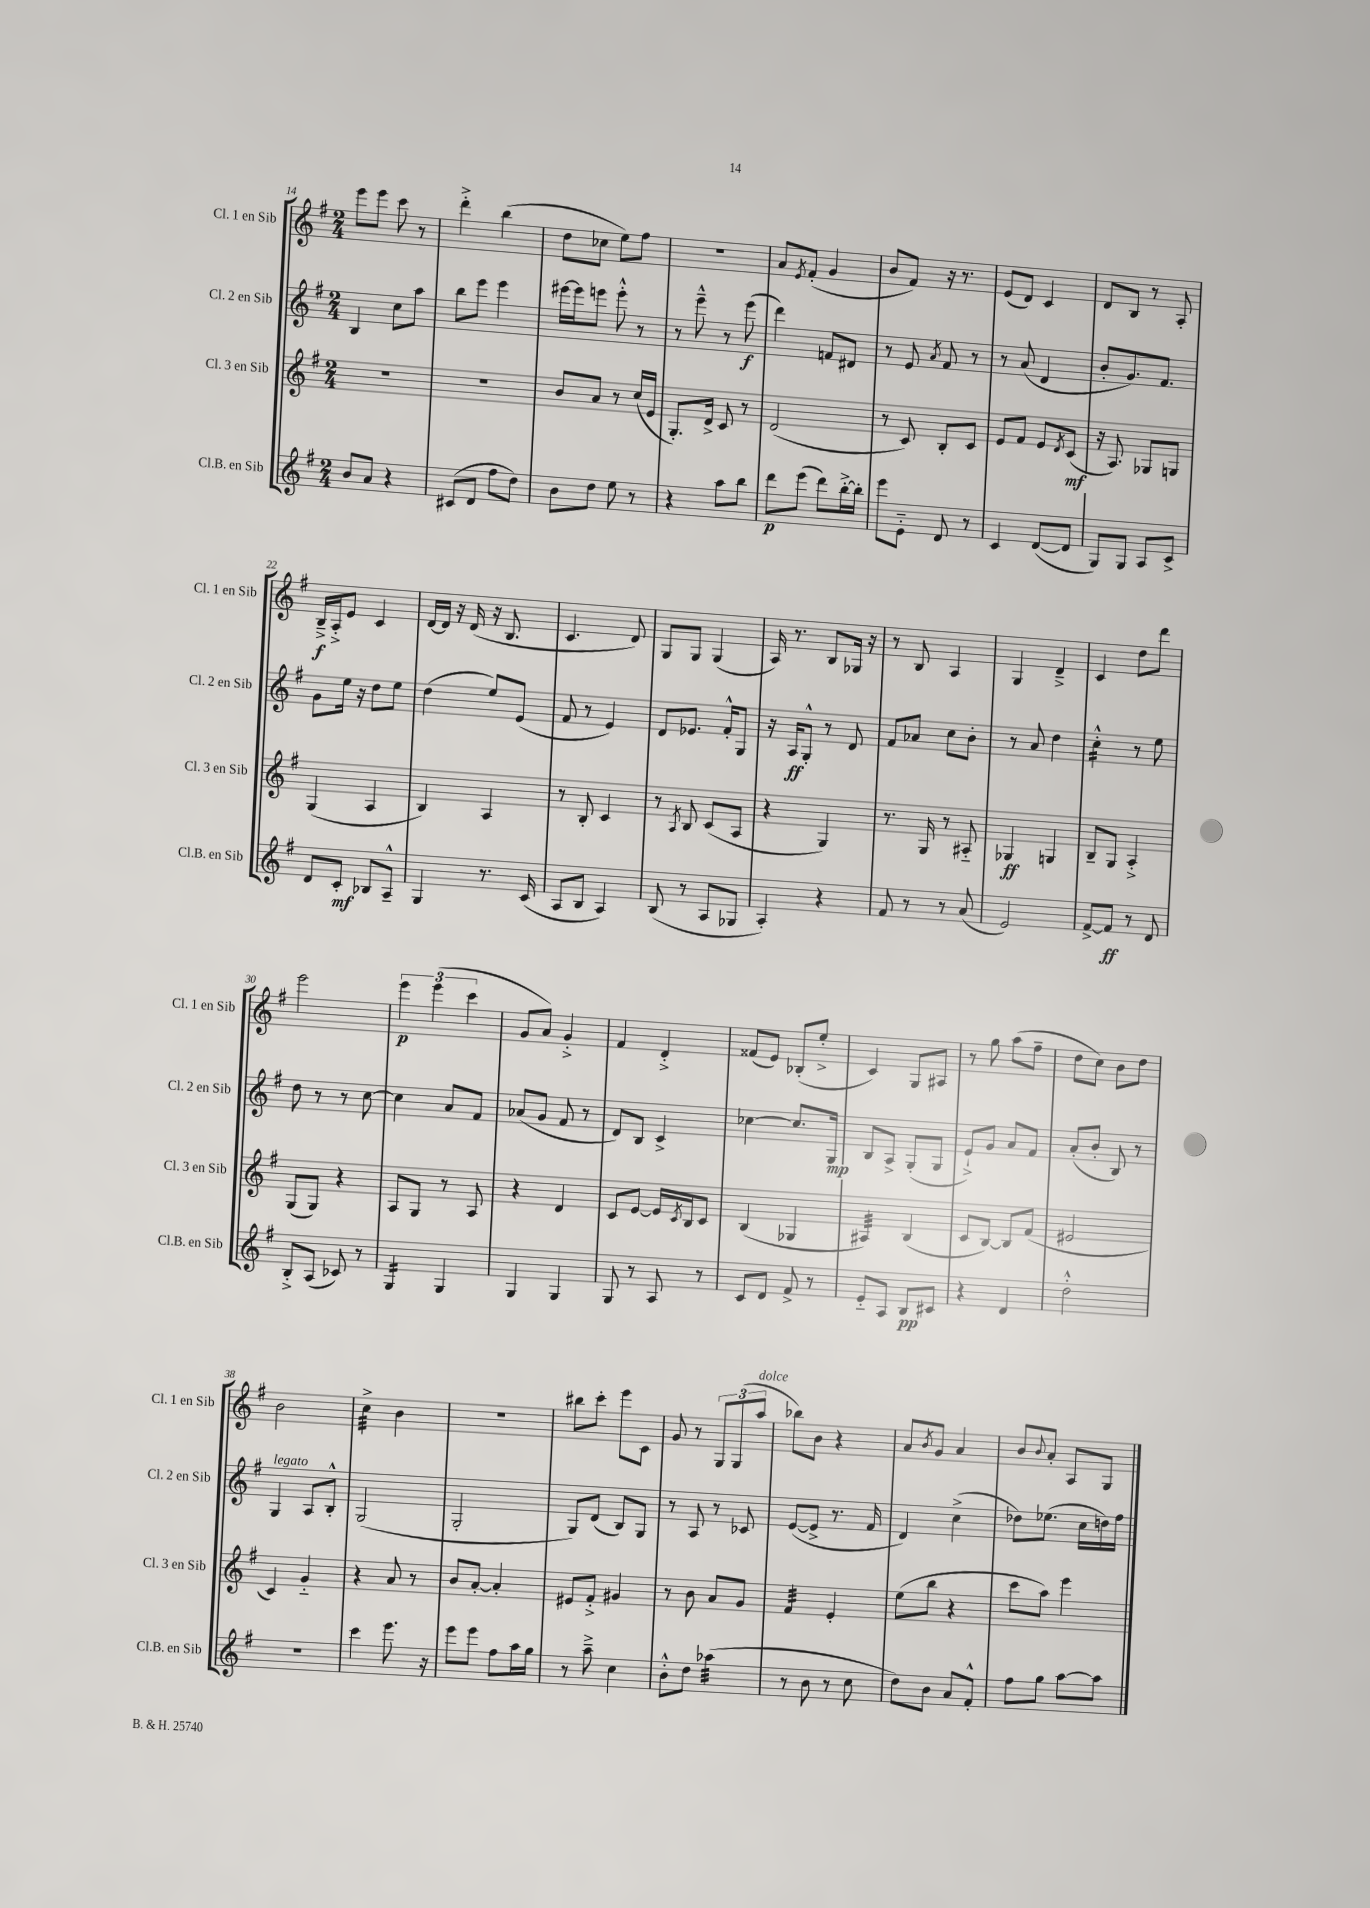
<<
\new StaffGroup <<
\new Staff = "s0" \with { instrumentName = "Cl. 1 en Sib" shortInstrumentName = "Cl. 1 en Sib" } {
    \clef treble \key g \major \numericTimeSignature \time 2/4
    e'''8 e'''8 c'''8 r8 |
    d'''4-.-> b''4( |
    d''8 ces''8 e''8) fis''8 |
    R2 |
    a'8 \acciaccatura { e'8 } fis'8-.( g'4 |
    b'8 fis'8) r16 r8. |
    e'8( d'8) c'4 |
    d'8 b8 r8 a8-. |
    b16--->\f a16-.-> e'8 c'4 |
    d'16~ d'16 r16 d'16( r16 b8. |
    c'4. d'8) |
    g8 g8 g4( |
    a16) r8. b8 ges16 r16 |
    r8 b8 a4 |
    g4 d'4---> |
    c'4 d''8 d'''8 |
    e'''2 |
    \tuplet 3/2 { e'''4\p e'''4( c'''4 } |
    g'8 a'8) g'4-.-> |
    fis'4 d'4-.-> |
    fisis'8( e'8) bes8-.( e''8-.-> |
    c'4) g8 ais8 |
    r8 g''8 a''8( fis''8-- |
    d''8 c''8) b'8 d''8 |
    b'2 |
    c''4:32-> b'4 |
    R2 |
    bis''8 c'''8-. e'''8 c'8 |
    g'8 r8 \tuplet 3/2 { g8 g8( a''8^\markup { \italic "dolce" } } |
    bes''8) b'8 r4 |
    a'8 \acciaccatura { b'8 } g'8 a'4 |
    b'8 \appoggiatura { b'8 } a'8-. a8 g8 \bar "|." |
}
\new Staff = "s1" \with { instrumentName = "Cl. 2 en Sib" shortInstrumentName = "Cl. 2 en Sib" } {
    \clef treble \key g \major \numericTimeSignature \time 2/4
    b4 c''8 a''8 |
    b''8 e'''8 e'''4 |
    eis'''16~ eis'''16 e'''8 e'''8-.-^ r8 |
    r8 e'''8---^ r8 e'''8\f( |
    d'''4) f'8 dis'8 |
    r8 e'8 \acciaccatura { a'8 } fis'8 r8 |
    r8 a'8( d'4 |
    b'8-. g'8.) fis'8. |
    g'8 e''16 r16 d''8 e''8 |
    d''4( e''8) e'8( |
    fis'8 r8 e'4) |
    d'8 ees'8. fis'16-.-^ g8 |
    r16 a16\ff g8-.-^ r8 d'8 |
    fis'8 aes'8 c''8 b'8-. |
    r8 a'8 d''4 |
    c''4:16-.-^ r8 e''8 |
    d''8 r8 r8 c''8~ |
    c''4 a'8 fis'8 |
    aes'8( g'8 fis'8 r8 |
    d'8) b8 c'4-> |
    ces''4~ ces''8. g16\mp |
    b8 a8-> g8-.( g8 |
    e'8-!->) g'8 a'8 fis'8 |
    a'8-.( b'8-. b8) r8 |
    g4^\markup { \italic "legato" } a8 b8-.-^ |
    g2( |
    g2-. |
    g8) d'8( b8) g8 |
    r8 a8 r8 ces'8 |
    e'8~( e'8-> r8. fis'16 |
    d'4) c''4->( |
    des''8) ees''8.( c''16 d''16) fis''16 \bar "|." |
}
\new Staff = "s2" \with { instrumentName = "Cl. 3 en Sib" shortInstrumentName = "Cl. 3 en Sib" } {
    \clef treble \key g \major \numericTimeSignature \time 2/4
    R2 |
    r2 |
    b'8 a'8 r8 c''16( e'16 |
    g8.-.) d'16-> c'8 r8 |
    d'2( |
    r8 c'8) b8-. c'8 |
    e'8 fis'8 e'8 \acciaccatura { d'8 } c'8\mf( |
    r16 a8.) ges8 g8 |
    g4( a4 |
    b4) a4 |
    r8 b8-. c'4 |
    r8 \acciaccatura { a8 } b8 c'8( a8 |
    r4 g4) |
    r8. g16 r8 ais8-_ |
    ges4\ff g4 |
    b8-- g8 a4-.-> |
    g8( g8) r4 |
    a8 g8 r8 a8 |
    r4 d'4 |
    c'8 e'8~ e'16 \acciaccatura { c'8 } b16 c'8 |
    b4( ges4 |
    ais4:32) b4( |
    c'8 b8~) b8 fis'8( |
    eis'2 |
    c'4) g'4-_ |
    r4 a'8 r8 |
    b'8 a'8~-. a'4-. |
    eis'8 fis'8-.-> gis'4 |
    r8 b'8 a'8 g'8 |
    fis'4:32 e'4-. |
    e''8( b''8 r4 |
    c'''8 a''8) e'''4 \bar "|." |
}
\new Staff = "s3" \with { instrumentName = "Cl.B. en Sib" shortInstrumentName = "Cl.B. en Sib" } {
    \clef treble \key g \major \numericTimeSignature \time 2/4
    b'8 a'8 r4 |
    cis'8( d'8 fis''8 d''8) |
    b'8 d''8 e''8 r8 |
    r4 a''8 b''8 |
    d'''8\p e'''8( d'''8) b''16~-.-> b''16-. |
    e'''8 e'8-_ d'8 r8 |
    c'4 d'8~( d'8 |
    g8) g8 a8 c'8-> |
    d'8 c'8-.\mf bes8 a8---^ |
    g4 r8. c'16( |
    a8 b8 a4) |
    b8( r8 a8 ges8 |
    a4-.) r4 |
    fis'8 r8 r8 a'8( |
    e'2) |
    fis'8~-> fis'8\ff r8 d'8 |
    b8-.-> a8( ces'8) r8 |
    g4:16 g4 |
    g4 g4 |
    g8 r8 a8 r8 |
    c'8 d'8 fis'8-> r8 |
    e'8-_ a8 b8\pp cis'8 |
    r4 d'4 |
    d''2-.-^ |
    R2 |
    c'''4 e'''8. r16 |
    e'''8 e'''8 fis''8 a''16 g''16 |
    r8 a''8---> c''4 |
    b'8-.-^ d''8 aes''4:32( |
    r8 b'8 r8 c''8 |
    d''8) b'8 a'8 fis'8-.-^ |
    fis''8 g''8 a''8~ a''8 \bar "|." |
}
>>
>>
\layout { \context { \Score currentBarNumber = #14 } }
